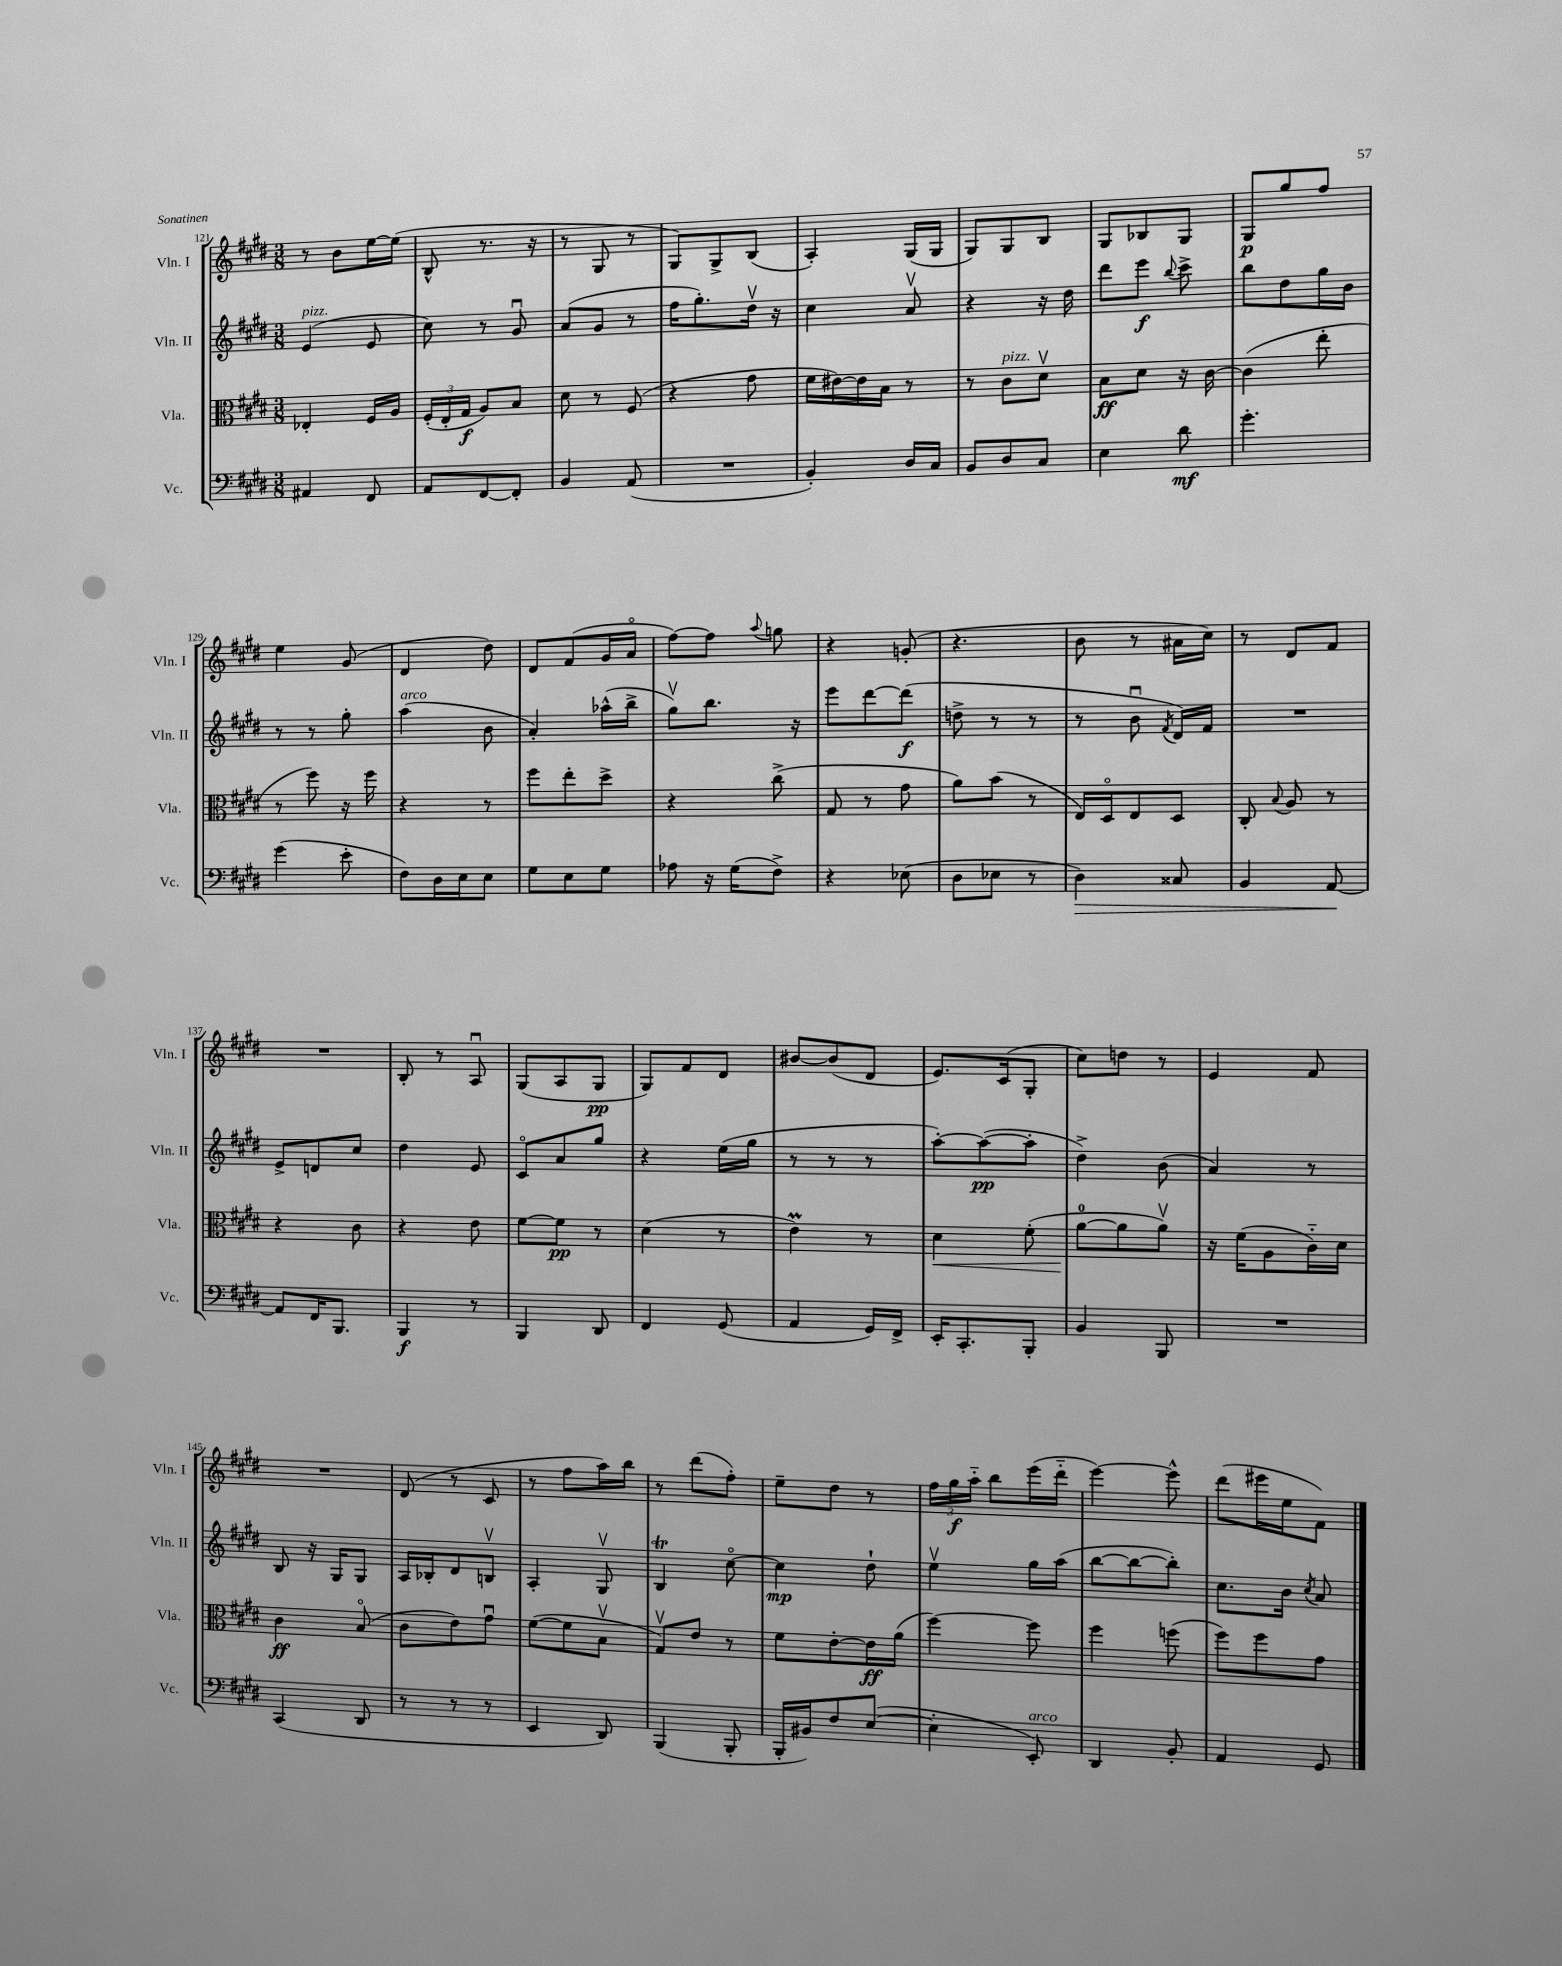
<<
\new StaffGroup <<
\new Staff = "s0" \with { instrumentName = "Vln. I" shortInstrumentName = "Vln. I" } {
    \clef treble \key e \major \numericTimeSignature \time 3/8
    \autoBeamOff r8 b'8[ e''16~ e''16]( |
    b8-^ r8. r16 |
    r8 gis8 r8 |
    gis8[) gis8-> b8]( |
    a4-.) gis16[( gis16] |
    gis8[) gis8 b8] |
    gis8[ bes8 gis8] |
    gis8[\p gis''8 fis''8] |
    e''4 gis'8( |
    dis'4 dis''8) |
    dis'8[ fis'8( gis'16 a'16]\flageolet |
    fis''8[~) fis''8] \appoggiatura { a''8 } g''8 |
    r4 g'8-.( |
    r4. |
    b'8 r8 ais'16[ cis''16]) |
    r8 dis'8[ fis'8] |
    R4. |
    b8-. r8 a8\downbow |
    gis8[( a8 gis8]\pp |
    gis8[) fis'8 dis'8] |
    bis'8[~ bis'8( dis'8] |
    e'8.[) cis'16( gis8]-. |
    cis''8[) d''8] r8 |
    e'4 fis'8 |
    R4. |
    dis'8( r8 cis'8 |
    r8 fis''8[ a''16) b''16] |
    r8 dis'''8[( fis''8]-.) |
    e''8[-- dis''8] r8 |
    \tuplet 3/2 { fis''16[ gis''16\f a''16]-_ } b''8[ e'''16( dis'''16]-_ |
    e'''4~) e'''8-^ |
    dis'''8[( eis'''16 e''16 fis'8]) \bar "|." |
}
\new Staff = "s1" \with { instrumentName = "Vln. II" shortInstrumentName = "Vln. II" } {
    \clef treble \key e \major \numericTimeSignature \time 3/8
    \autoBeamOff e'4^\markup { \italic "pizz." }( e'8 |
    cis''8) r8 gis'8\downbow |
    a'8[( gis'8] r8 |
    fis''16[ gis''8.-.) dis''16]\upbow r16 |
    cis''4 a'8\upbow |
    r4 r16 dis''16 |
    dis'''8[ e'''8]\f \appoggiatura { b''8 } cis'''8-> |
    b''8[ dis''8 gis''16 b'16] |
    r8 r8 gis''8-. |
    a''4^\markup { \italic "arco" }( b'8 |
    a'4-.) aes''16[-^( b''16]-> |
    gis''8[\upbow) b''8.] r16 |
    e'''8[ dis'''8~ dis'''8]\f( |
    d''8-> r8 r8 |
    r8 b'8\downbow \acciaccatura { fis'8 } dis'16[) fis'16] |
    R4. |
    e'8[-> d'8 cis''8] |
    dis''4 e'8 |
    cis'8[\flageolet a'8 gis''8] |
    r4 e''16[( gis''16] |
    r8 r8 r8 |
    a''8[~-.) a''8~\pp( a''8]-. |
    dis''4->) b'8( |
    a'4) r8 |
    b8 r16 gis16[ gis8] |
    a16[ bes16-. dis'8 b8]\upbow |
    a4-. gis8\upbow |
    b4\trill cis''8~\flageolet |
    cis''4\mp dis''8-! |
    e''4\upbow gis''16[ a''16]( |
    b''8[~ b''8~ b''8]-.) |
    cis''8.[ b'16] \acciaccatura { cis''8 } a'8 \bar "|." |
}
\new Staff = "s2" \with { instrumentName = "Vla." shortInstrumentName = "Vla." } {
    \clef alto \key e \major \numericTimeSignature \time 3/8
    \autoBeamOff ees4-. fis16[ a16] |
    \tuplet 3/2 { fis16[-.( e16-. gis16]\f } a8[) b8] |
    dis'8 r8 fis8( |
    r4 gis'8 |
    fis'16[ eis'16~) eis'16 b16] r8 |
    r8 cis'8[^\markup { \italic "pizz." } dis'8]\upbow |
    b8[\ff dis'8] r16 cis'16~ |
    cis'4( e''8-. |
    r8 fis''8) r16 fis''16 |
    r4 r8 |
    fis''8[ e''8-. dis''8]-> |
    r4 cis''8->( |
    gis8 r8 gis'8 |
    a'8[) b'8]( r8 |
    e16[) dis16\flageolet e8 dis8] |
    cis8-. \appoggiatura { b8 } a8 r8 |
    r4 cis'8 |
    r4 e'8 |
    fis'8[~ fis'8]\pp r8 |
    dis'4( r8 |
    e'4\prall) r8 |
    dis'4\< fis'8-.( |
    a'8[-0~\! a'8 a'8]\upbow) |
    r16 fis'16[( a8 cis'16-_) dis'16] |
    cis'4\ff b8\flageolet( |
    cis'8[ e'8) gis'8]\downbow |
    fis'8[~( fis'8 b8]\upbow |
    gis8[\upbow) e'8] r8 |
    fis'8[ e'8~-. e'16\ff a'16]( |
    fis''4~) fis''8 |
    fis''4 f''8( |
    fis''8[) fis''8 gis'8] \bar "|." |
}
\new Staff = "s3" \with { instrumentName = "Vc." shortInstrumentName = "Vc." } {
    \clef bass \key e \major \numericTimeSignature \time 3/8
    \autoBeamOff ais,4 fis,8 |
    a,8[ fis,8~ fis,8]-. |
    b,4 a,8( |
    R4. |
    b,4-.) dis16[ cis16] |
    b,8[ dis8 cis8] |
    e4 dis'8\mf |
    gis'4.-. |
    gis'4( e'8-. |
    fis8[) dis16 e16 e8] |
    gis8[ e8 gis8] |
    aes8 r16 gis16[( fis8]->) |
    r4 ees8( |
    dis8[ ees8] r8 |
    dis4\>) cisis8 |
    b,4 a,8~\! |
    a,8[ fis,16 b,,8.] |
    b,,4\f r8 |
    b,,4 dis,8 |
    fis,4 gis,8( |
    a,4 gis,16[) fis,16]-> |
    e,16[-. cis,8.-. b,,8]-. |
    b,4 b,,8 |
    R4. |
    cis,4( dis,8 |
    r8 r8 r8 |
    e,4 dis,8) |
    b,,4( b,,8-. |
    b,,16[-. bis,16) fis8 e8]~( |
    e4-. e,8-.^\markup { \italic "arco" }) |
    dis,4 b,8-. |
    a,4 gis,8 \bar "|." |
}
>>
>>
\layout { \context { \Score currentBarNumber = #121 } }
